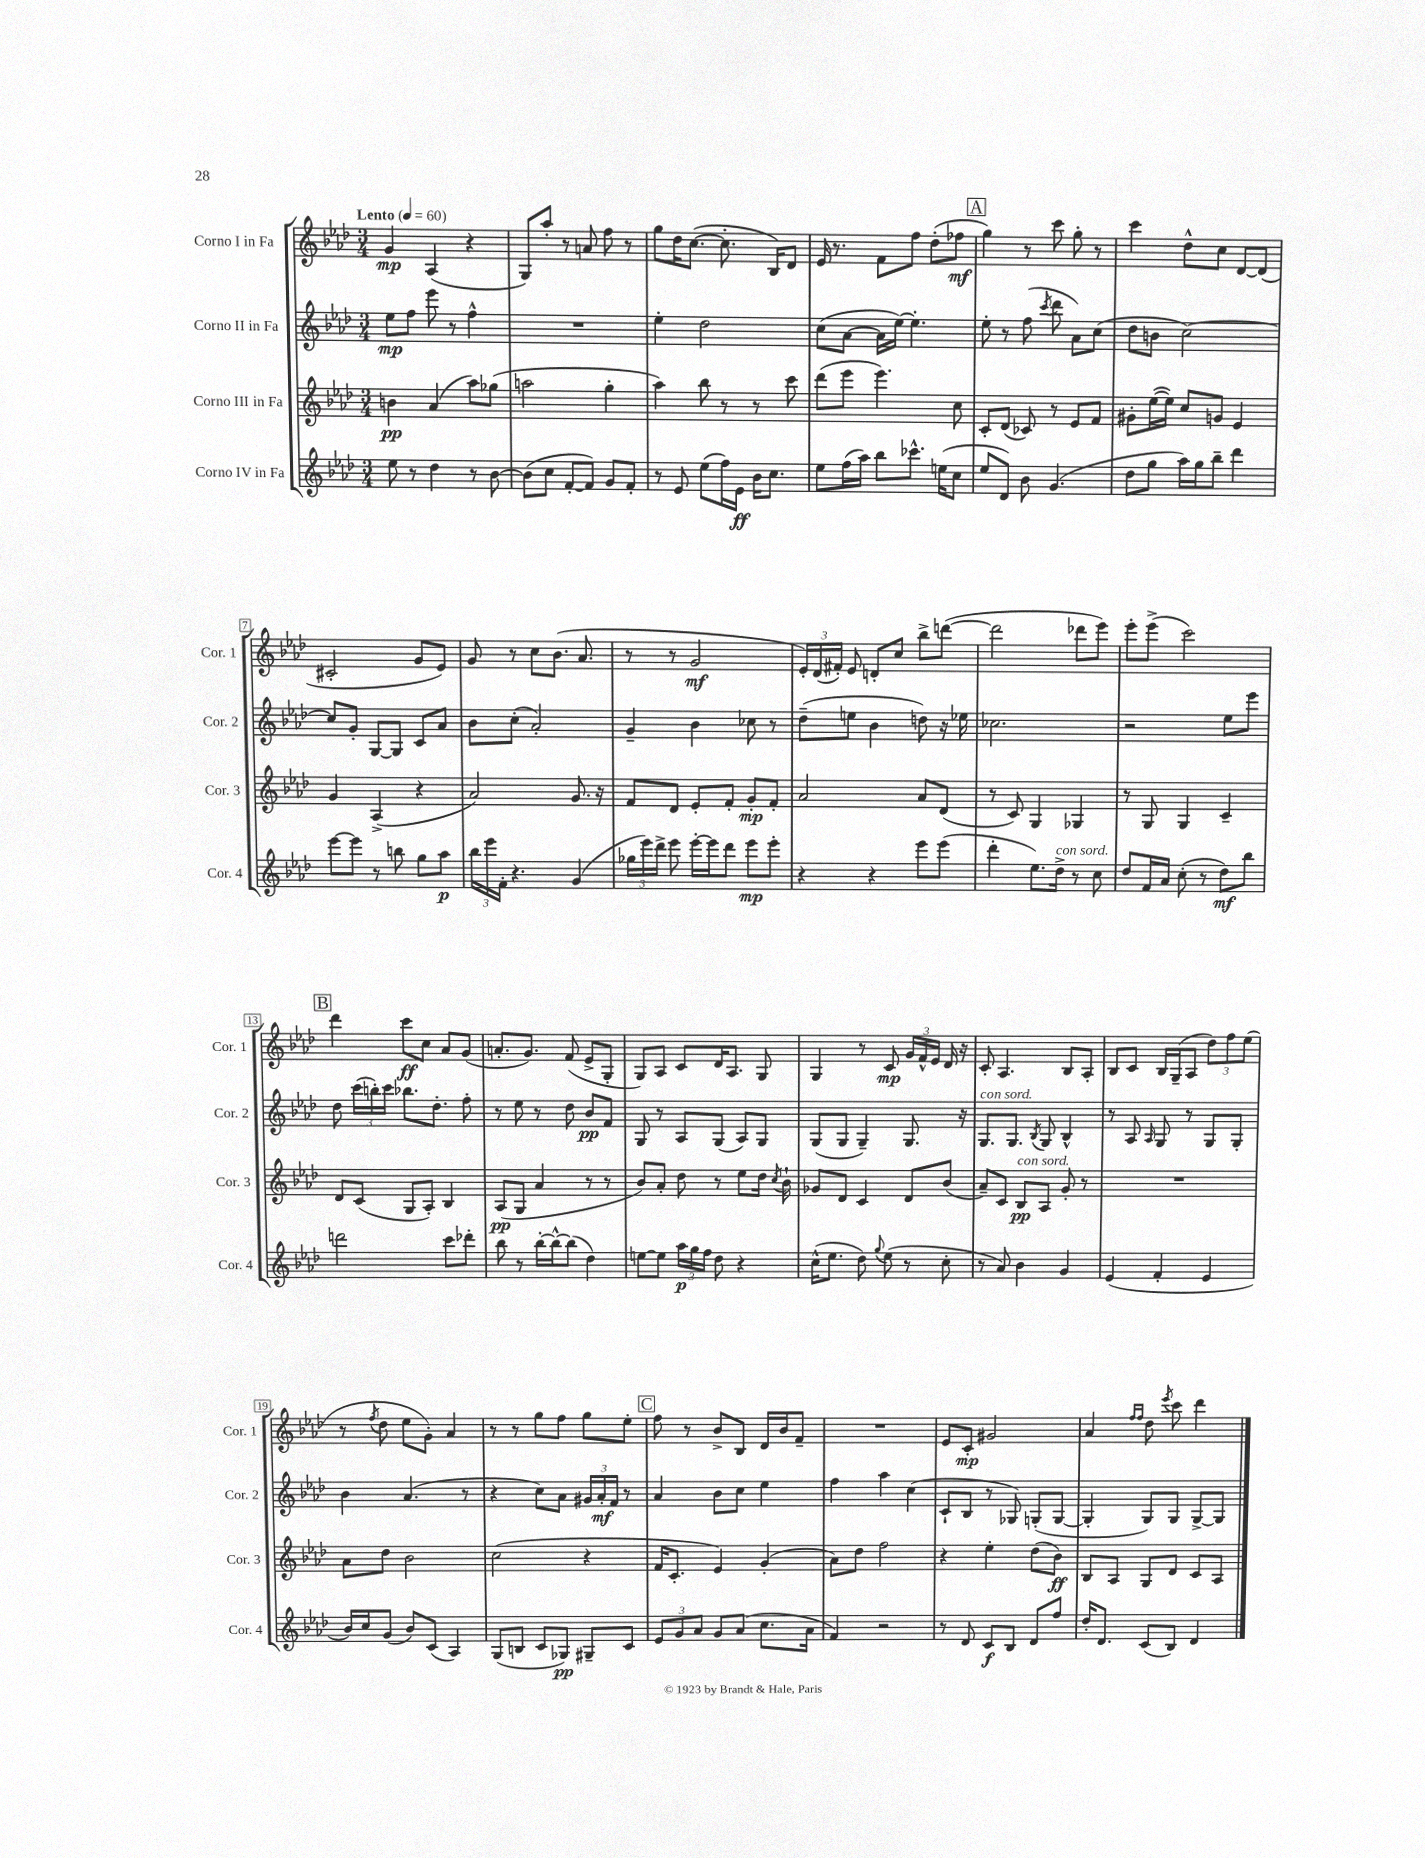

**kern	**kern	**kern	**kern
*staff4	*staff3	*staff2	*staff1
*clefG2	*clefG2	*clefG2	*clefG2
*k[b-e-a-d-]	*k[b-e-a-d-]	*k[b-e-a-d-]	*k[b-e-a-d-]
*M3/4	*M3/4	*M3/4	*M3/4
*MM60	*MM60	*MM60	*MM60
8ee-\	4b\	8ee-\L	4g/
8r	.	8ff\J	.
4dd-\	(4a-/	8eee-\	(4A-/
.	.	8r	.
8r	8aa-\L)	4ff^^\	4r
[8b-\	(8gg-\J	.	.
=	=	=	=
(8b-\]L	2aa\	2.r	8G/L)
8cc\J	.	.	8aa-'/J
[8f'/L	.	.	8r
8f/]J)	.	.	8a/
8g/L	4gg'\	.	8ff\
8f'/J	.	.	8r
=	=	=	=
8r	4aa-\)	4ee-'\	8gg\L
8e-/	.	.	16dd-\K
.	.	.	([8.cc\J
(8ee-\L	8bb-\	2dd-\	.
16ff\L)	8r	.	8.cc'\]
16e-\JJ	.	.	.
16b-\LK	8r	.	.
8.cc\J	.	.	16B-/LK)
.	8ccc\	.	8d-/J
=	=	=	=
8ee-\L	(8ddd-\L	(8cc\L	16e-/
.	.	.	8.r
(16ff\L	8eee-\J	[8a-\J	.
16aa-\JJ)	.	.	.
8bb-\L	4.eee-\)	16a-\]LL	8f\L
.	.	[16ee-\JJ)	.
8.ccc-^^\J	.	4.ee-'\]	8ff\J
.	.	.	(8dd-'\L
(16ee\LK	.	.	.
8cc\J	8cc\	.	8ff-\J
=	=	=	=
8ee-/L	8c'/L	8ee-'\	4gg\)
8d-/J)	(8d-/J	8r	.
8b-\	8c-/)	(8ff\	8r
.	.	8qccc/	.
(4.g/	8r	8ddd-\	8ccc\
.	8e-/L	8a-\L)	8gg'\
.	8f/J	(8cc\J	8r
=	=	=	=
8dd-\L	8g#'\L	8dd-\L	4ccc\
8gg\J	([16ee-\L	8b\J	.
.	16ee-\]JJ)	.	.
16aa-\LL)	8cc/L	[2cc\)	8dd-^^\L
16gg\J	.	.	.
8bb-~\J	8g/J	.	8cc\J
4ddd-\	4e-/	.	[8d-/L
.	.	.	(8d-/]J
=	=	=	=
[8eee-\L	4g/	8cc/]L	2c#'/
8eee-\]J	.	8g'/J	.
8r	(4A-^/	[8G/L	.
8bb\	.	8G/]J	.
8gg\L	4r	8c/L	8g/L
8aa-\J	.	8a-/J	8e-/J)
=	=	=	=
24bb-\LL	2a-/)	8b-\L	8g/
24eee-\	.	.	.
24f'\JJ	.	.	.
4.r	.	(8cc'\J	8r
.	.	2a-'/)	8cc\L
.	.	.	(8.b-\J
(4g/	8.g/	.	.
.	.	.	8.a-/
.	16r	.	.
=	=	=	=
24gg-\LL	8f/L	4g~/	8r
24eee-\)	.	.	.
24ddd-^\JJ	.	.	.
8eee-\	8d-/J	.	8r
[16eee-'\LL	8e-'/L	4b-\	2g/
16eee-\]J	.	.	.
8ddd-\J	8f'/J	.	.
8eee-\L	8g'/L	8cc-\	.
8eee-'\J	8f'/J	8r	.
=	=	=	=
4r	2a-/	(8dd-~\L	24e-'/LL)
.	.	.	(24d-/
.	.	.	24f#'/JJ)
.	.	8ee\J	8e-/
4r	.	4b-\	8d'/L
.	.	.	8cc/J
8eee-\L	8a-/L	8dd\)	8bb-^\L
(8eee-\J	(8d-/J	16r	([8ddd\J
.	.	16ee-\	.
=	=	=	=
4ddd-'\	8r	2.cc-\	2ddd\]
.	8c/)	.	.
8.ee-\L)	4G/	.	.
16dd-^\Jk	.	.	.
8r	4G-/	.	8ddd-\L
8cc\	.	.	8eee-\J)
=	=	=	=
8dd-/L	8r	2r	8eee-'\L
16f/L	8G/	.	(8eee-^\J
16a-/JJ	.	.	.
(8cc'\	4G/	.	2ccc\)
8r	.	.	.
8dd-\L)	4c~/	8ee-\L	.
8bb-\J	.	8eee-\J	.
=	=	=	=
2ddd\	8d-/L	8dd-\	4ddd-\
.	(8c/J	(24ccc\LL	.
.	.	24bb'\)	.
.	.	24ccc\JJ	.
.	8G/L	8.bb-\L	8ccc\L
.	8A-'/J)	.	8cc\J
.	.	8.dd-'\J	.
8ccc\L	4B-/	.	8a-/L
8ddd-'\J	.	8ff'\	(8g/J
=	=	=	=
8bb-\	(8A-/L	8r	8.a'/L
8r	8G/J	8ee-\	.
.	.	.	8.g/J)
[16bb-'\LL	4a-/	8r	.
16bb-^^\_J	.	.	.
(8bb-\]J	.	8dd-\	(8f/
4dd-\)	8r	8b-/L	8e-^/L
.	8r	8f/J	8G'/J
=	=	=	=
[8ee\L	8b-/L)	8G/	8G/L)
8ee\]J	8a-'/J	8r	8A-/J
24aa-\LL	8dd-\	8A-/L	8c/L
24gg\	.	.	.
24ff\JJ	.	.	.
8dd-\	8r	(8G/J	16d-/K
.	.	.	8.A-/J
4r	8ee-\L	8A-/L)	.
.	16dd-\Jk	8G/J	8G/
.	8qcc/	.	.
.	16b-`\	.	.
=	=	=	=
(16cc^^\LK	8g-/L	(8G/L	4G/
8.ee-\J	.	.	.
.	8d-/J	8G/J	.
8dd-\)	4c/	4G~/)	8r
8qqgg/	.	.	.
(8ee-\	.	.	8c/
8r	8d-/L	8.G/	24g/LL
.	.	.	24f^^/
.	.	.	24e-/JJ
8cc'\	(8b-/J	.	16d-/
.	.	16r	16r
=	=	=	=
8r	8a-~/L)	8.G/L	8c'/
8a-/)	8c/J	.	4.A-/
.	.	8.G/J	.
4b-\	8B-/L	.	.
.	.	8qB-/	.
.	8A-/J	8G/	.
4g/	8g'/	4B-^^/	8B-/L
.	8r	.	8A-'/J
=	=	=	=
(4e-/	2.r	8r	8B-/L
.	.	8A-/	8c/J
.	.	16qqA-/	.
4f'/	.	8G/	16B-/LL
.	.	.	(16G~/J
.	.	8r	8A-/J
4e-/	.	8G/L	12dd-\L)
.	.	.	12ff\
.	.	8G'/J	.
.	.	.	(12ee-\J
=	=	=	=
16b-/LL)	8a-\L	4b-\	8r
16cc/J	.	.	.
.	.	.	8qff/
(8g/J	8dd-\J	.	8dd-\
8b-/L)	2b-\	(4.a-/	8ee-\L
(8c/J	.	.	8g'\J)
4A-/)	.	.	4a-/
.	.	8r	.
=	=	=	=
(8G/L	(2cc\	4r	8r
8B/J	.	.	8r
8c/L	.	8cc\L)	8gg\L
8G-/J)	.	8a-\J	8ff\J
8G#~/L	4r	24g#/LL	8gg\L
.	.	24a-'/	.
.	.	24f/JJ	.
8c/J	.	8r	8ee-'\J
=	=	=	=
12e-/L	16f/LK	4a-/	8ff\
.	8.c'/J	.	.
12g/	.	.	.
.	.	.	8r
12a-/J	.	.	.
8g/L	4e-/)	8b-\L	8b-^/L
(8a-/J	.	8cc\J	8B-/J
8.cc\L	(4g'/	4ee-\	16d-/LL
.	.	.	16b-/J
.	.	.	8f~/J
16a-\Jk	.	.	.
=	=	=	=
4f/)	8a-\L)	4ff\	2.r
.	8dd-\J	.	.
2r	2ff\	4aa-\	.
.	.	(4cc\	.
=	=	=	=
8r	4r	8c`/L	8e-/L
8d-/	.	8B-/J	8c'/J
8c/L	4ee-'\	8r	2g#/
8B-/J	.	8G-/)	.
8d-/L	(8dd-\L	(8G'/L	.
8ff/J	8b-\J)	[8G/J	.
=	=	=	=
16dd-'/LK	8B-/L	4G'/]	4a-/
8.d-/J	.	.	.
.	8A-/J	.	.
.	.	.	16qqff/LL
.	.	.	16qqff/JJ
(8c/L	8G/L	8G/L)	8dd-\
.	.	.	8qeee-/
8B-/J)	8d-/J	8G/J	8ccc\
4d-/	8c/L	[8G^/L	4ddd-\
.	8A-/J	8G/]J	.
==	==	==	==
*-	*-	*-	*-
